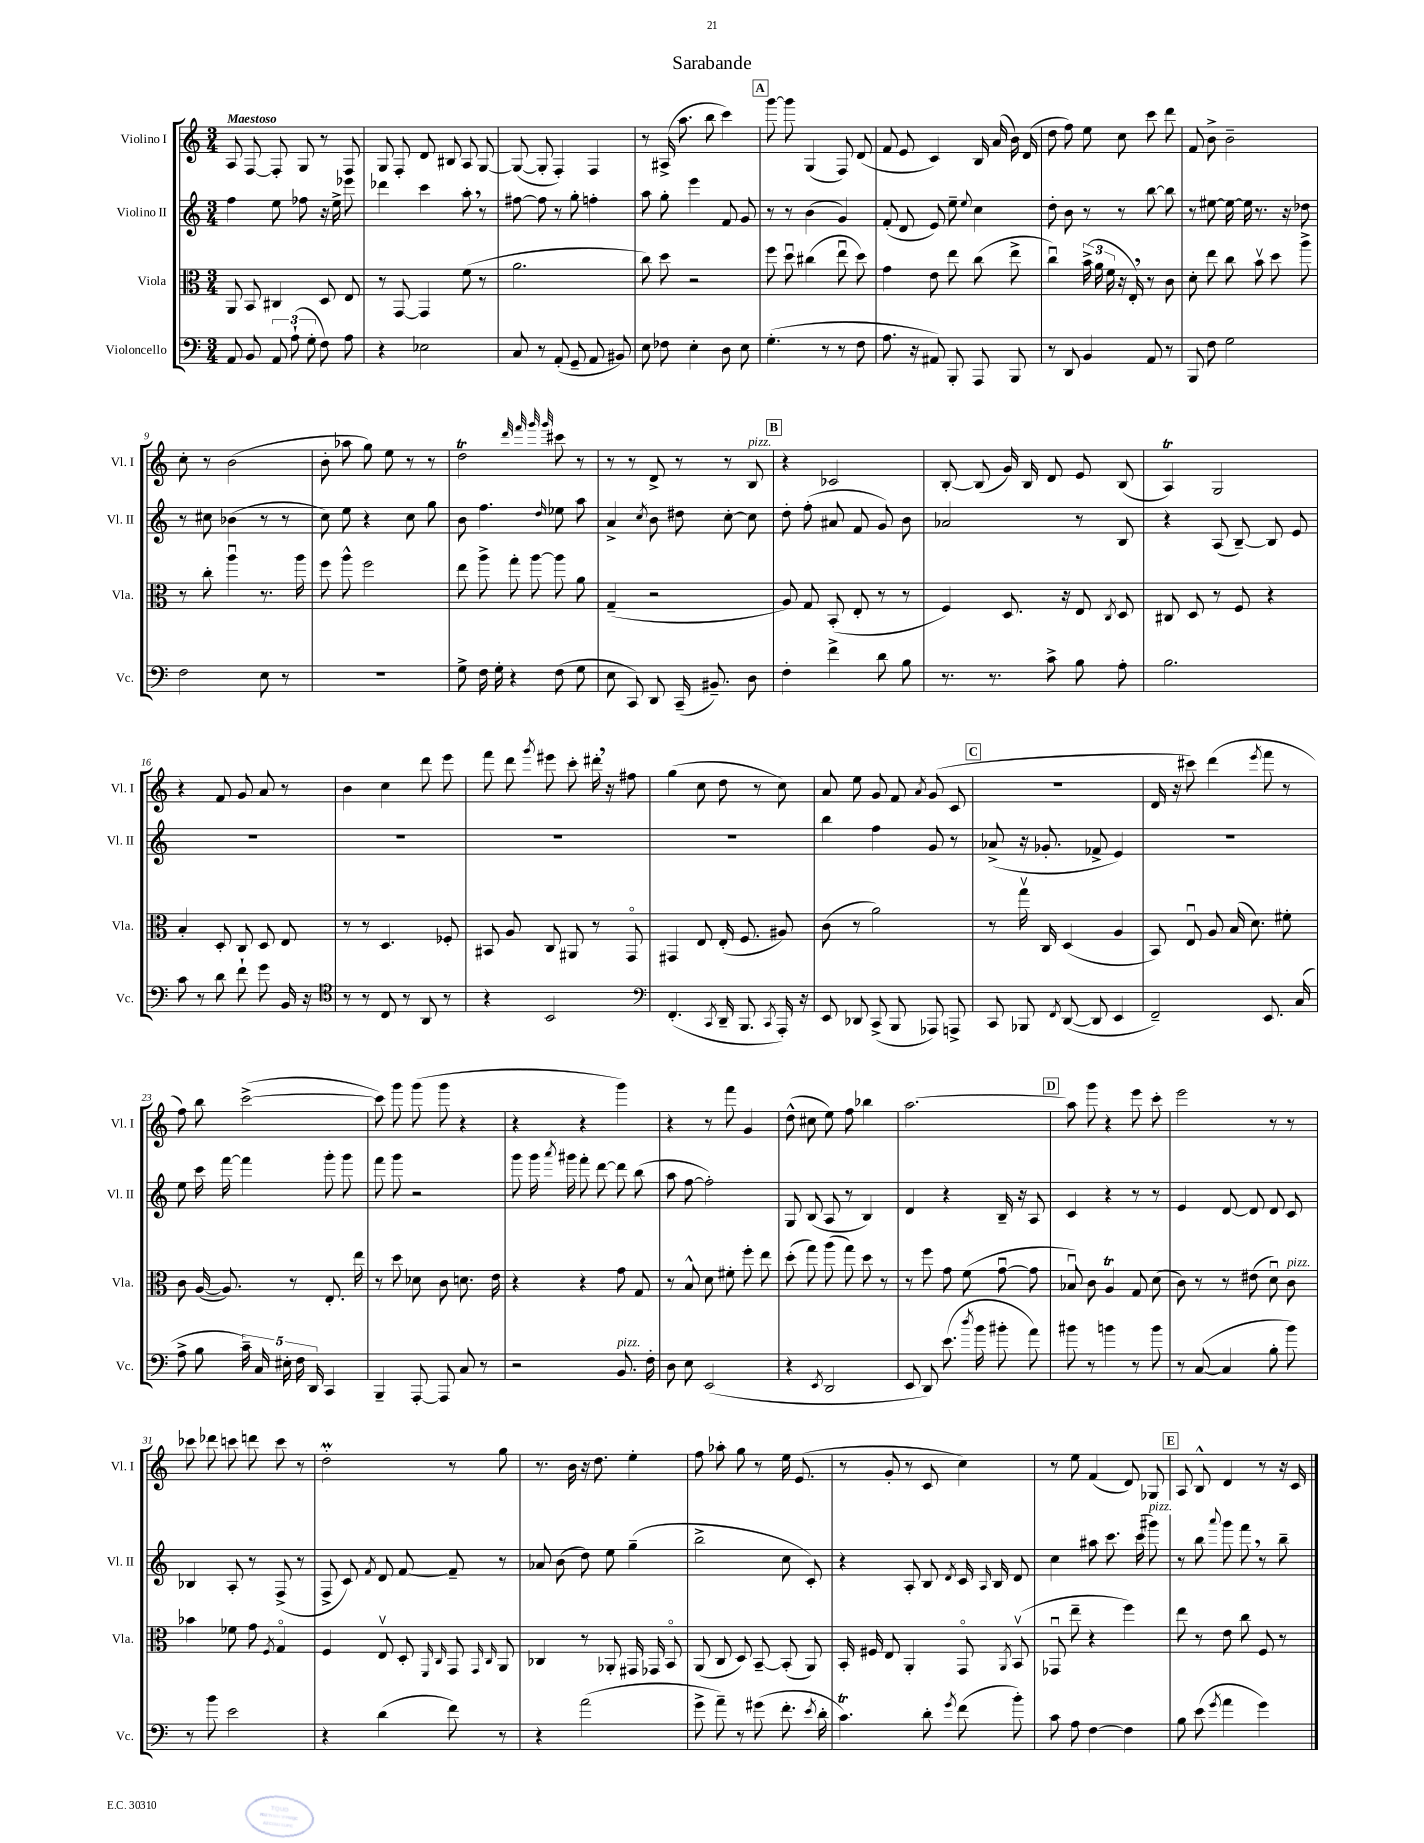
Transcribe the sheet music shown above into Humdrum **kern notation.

**kern	**kern	**kern	**kern
*staff4	*staff3	*staff2	*staff1
*clefF4	*clefC3	*clefG2	*clefG2
*k[]	*k[]	*k[]	*k[]
*M3/4	*M3/4	*M3/4	*M3/4
8AA	8AA	4ff	8A
8BB	8BB	.	[8F
12AA	4C#	8ee	8F']
(12A`	.	.	.
.	.	8ff-	8G
12G'	.	.	.
8F)	8D	16r	8r
.	.	16ee^	.
8A	8E	8eee-	8F
=	=	=	=
4r	8r	4ddd-	8G
.	[8GG	.	8F'
2E-	4GG]	4ccc	8d
.	.	.	8B#
.	(8f	8aa'	8A
.	8r	8r	[8G
=	=	=	=
8C	2.a	[8ff#	(8G_
8r	.	8ff#]	8G']
(8AA'	.	8r	4F')
8GG~	.	8gg'	.
8AA	.	4ff'	4F
8BB#)	.	.	.
=	=	=	=
8E	8cc)	8aa	8r
8F-	8dd	8gg'	(16A#^
.	.	.	8.aa
4E'	2r	4eee	.
.	.	.	8bb
8D	.	8f	4ccc)
8E	.	8g	.
=	=	=	=
(4.G'	8ff	8r	[8ggg
.	8ddu	8r	8ggg]
.	(4cc#	(4b	(4G
8r	.	.	.
8r	8eeu	4g)	8F)
8F	8dd)	.	(8d
=	=	=	=
8.A	4g	(8f'	8f
.	.	8d	8e
16r	.	.	.
8AA#)	8e	8e)	4c)
8BBB'	8ee	8ee~	.
.	.	8qqee	.
8AAA	(8cc	4cc	16B
.	.	.	(16a
8BBB	8ee^	.	16b)
.	.	.	(16d
=	=	=	=
8r	4ccu)	8dd'	8dd
8DD	.	8b	8ff)
4BB	(24b^	8r	8ee
.	24a	.	.
.	24f	.	.
.	16r	8r	8cc
.	16E')	.	.
8AA	8r	[8bb	8ccc
8r	8c	8bb]	8ddd
=	=	=	=
8BBB	8d'	8r	8f
8F	8ee	[8ee#	8b^
2G	8cc	16ee#_	2b~
.	.	16ee#]	.
.	8bv	8.r	.
.	8dd	.	.
.	.	16r	.
.	8aa^	8dd-	.
=	=	=	=
2F	8r	8r	8cc'
.	8cc'	8cc#	8r
.	4aau	(4b-	(2b
8E	8.r	8r	.
8r	.	8r	.
.	16aa	.	.
=	=	=	=
2.r	8ff	8cc)	8b'
.	8aa^^	8ee	8aa-
.	2ff	4r	8gg)
.	.	.	8ee
.	.	8cc	8r
.	.	8gg	8r
=	=	=	=
8G^	8ee	8b	2dd
16F	8aa^	4.ff	.
16G'	.	.	.
4r	8gg'	.	.
.	[8aa	.	.
.	.	.	32qqddd
.	.	.	32qqfff
.	.	.	32qqggg
.	.	16qqdd	32qqggg
(8F	8aa]	8ee-	8ccc#
8G	8a	8aa	8r
=	=	=	=
8E	(4G~	4a^	8r
8CC)	.	.	8r
.	.	8qcc	.
8DD	2r	8b	8d^
(16CC~	.	8dd#	8r
8.BB#~)	.	.	.
.	.	[8cc'	8r
8D	.	8cc]	8B
=	=	=	=
4F'	8A)	8dd'	4r
.	8G	(8ff'	.
4f^	(8BB'	8a#	2c-
.	8E'	8f	.
8d	8r	8g)	.
8B	8r	8b	.
=	=	=	=
8.r	4F)	2a-	[8B'
.	.	.	(8B]
8.r	.	.	.
.	8.D	.	16g)
.	.	.	16B
8c^	.	.	8d
.	16r	.	.
8B	8E	8r	8e
.	8qC	.	.
8A'	8D	8B	(8B
=	=	=	=
2.B	8C#	4r	4A)
.	8D	.	.
.	8r	(8A	2G
.	8F	[8B~)	.
.	4r	8B]	.
.	.	8e	.
=	=	=	=
8c	4B'	2.r	4r
8r	.	.	.
8d	8D'	.	8f
8f`	8C	.	8g
8g	8D	.	8a
16BB	8E	.	8r
16r	.	.	.
=	=	=	=
*clefC4	*	*	*
8r	8r	2.r	4b
8r	8r	.	.
8C	4.D	.	4cc
8r	.	.	.
8AA	.	.	8ddd
8r	8F-'	.	8eee
=	=	=	=
4r	8BB#	2.r	8fff
.	8A	.	8ddd
.	.	.	8qggg
2BB	8C	.	8eee#
.	8AA#	.	8ccc'
.	8r	.	16ddd#'
.	.	.	16r
.	8GGo	.	8ff#
=	=	=	=
*clefF4	*	*	*
(4.FF'	4GG#	2.r	(4gg
.	8E	.	8cc
8qCC	.	.	.
16DD~	(16E'	.	8dd
8.BBB	8.F	.	.
.	.	.	8r
8qCC	.	.	.
16AAA')	8A#)	.	8cc)
16r	.	.	.
=	=	=	=
8EE	(8c	4bb	8a
8DD-	8r	.	8ee
(8CC^	2a)	4ff	8g
8BBB	.	.	8f
.	.	.	8qa
8AAA-)	.	8g	(8g
8AAA^	.	8r	8c
=	=	=	=
8CC	8r	(8a-^	2.r
8BBB-	16ggv	16r	.
.	16C	8.g-'	.
8qFF	.	.	.
([8DD	(4D	.	.
8DD]	.	8f-^	.
4EE	4A	4e)	.
=	=	=	=
2FF~)	8BB)	2.r	16d
.	.	.	16r
.	8Eu	.	8ccc#)
.	8A	.	(4ddd
.	(16B	.	.
.	8.d)	.	.
.	.	.	8qeee
8.EE	.	.	8fff
.	8f#'	.	8r
(16C	.	.	.
=	=	=	=
8A^	8c	8ee	8ff)
8B	([16A	16ccc	8bb
.	8.A])	[16fff	.
20c~)	.	4fff]	([2ccc^
20C	.	.	.
20E#'	.	.	.
.	8r	.	.
20F	.	.	.
20DD	.	.	.
4CC	8.E'	8ggg'	.
.	.	8ggg	.
.	16ee	.	.
=	=	=	=
4BBB~	8r	8fff	8ccc])
.	8dd	8ggg	8ggg
[8AAA'	8d-	2r	(8ggg
8AAA]	8c	.	8ggg
8C	8.d	.	4r
8r	.	.	.
.	16e	.	.
=	=	=	=
2r	4r	8ggg	4r
.	.	16ggg	.
.	.	8qaaa	.
.	.	16ggg#	.
.	4r	8fff'	4r
.	.	[8ddd	.
8.BB	8g	8ddd]	4ggg)
.	8G	(8bb	.
16F'	.	.	.
=	=	=	=
8D	8r	8aa	4r
8E	8B^^	[8ff	.
(2EE	8d	2ff'])	8r
.	8f#'	.	8fff
.	8ff'	.	4g
.	8ee	.	.
=	=	=	=
4r	(8dd'	8G	(8dd^^
.	8gg)	(8B	8cc#
8qEE	.	.	.
2DD	(8aa	8A	8ee)
.	8gg)	8r	8ff
.	8dd	4B)	4bb-
.	8r	.	.
=	=	=	=
8EE	8r	4d	[2.aa
8DD)	8ff	.	.
(8.e	8g	4r	.
.	(8f	.	.
8qdd	.	.	.
16b	.	.	.
8b#'	[8gu	16B~	.
.	.	16r	.
8a)	8g]	8A	.
=	=	=	=
8b#	8B-u)	4c	8aa]
8r	8c	.	8ggg
4b	4A	4r	4r
8r	8G	8r	8eee
8b	(8d	8r	8ccc'
=	=	=	=
8r	8c)	4e	2eee
([8C	8r	.	.
4C]	8r	[8d	.
.	(8e#	8d]	.
8B'	8du)	8d	8r
8b)	8c	8c	8r
=	=	=	=
8r	4b-	4B-	8ccc-
8b	.	.	8ddd-
2e	8f-	8A'	8ccc
.	8g	8r	8ddd
.	8qF	.	.
.	4Go	(8F^	8ccc
.	.	8r	8r
=	=	=	=
4r	4F	8F^	2dd'
.	.	8c)	.
.	.	8qf	.
(4d	8Ev	8d	.
.	8D'	[8f	.
.	16qqFF	.	.
.	16qqC	.	.
8f)	8GG	8f~]	8r
.	16qqGG	.	.
.	16qqC	.	.
8r	8AA	8r	8gg
=	=	=	=
4r	4C-	8a-	8.r
.	.	(8b	.
.	.	.	16b
(2a	8r	8dd)	16r
.	.	.	8.dd
.	8AA-'	8ee	.
.	16GG#	(4gg~	4ee'
.	16GG-	.	.
.	8BBo	.	.
=	=	=	=
8g^	(8AA	2bb^	8ff
8a~)	8C	.	8aa-'
8r	8D)	.	8gg
(8g#	[8BB~	.	8r
8.f'	(8BB']	8cc	16ee
.	.	.	(8.e
.	8AA)	8c')	.
8qe	.	.	.
16d'	.	.	.
=	=	=	=
4.c)	16BB'	4r	8r
.	16F#	.	.
.	8E	.	8g'
.	4AA'	8A'	8r
8d'	.	8B	8c
8qg	.	8qd	.
(8f	8GGo	16c	4cc)
.	.	16qqA	.
.	.	16B	.
.	8qAA	.	.
8b')	(8BBv	8d	.
=	=	=	=
8c	8GG-u	4cc	8r
8A	8ee~	.	8ee
[4F	4r	8aa#	(4f
.	.	8.ccc	.
4F]	4ff)	.	8d)
.	.	(16ccc	.
.	.	8ggg#)	8G-
=	=	=	=
8B	8ee	8r	8A
(8e	8r	8bb	8B^^
8qg	.	8qqaaa	.
4a	8e	8ggg	4d
.	8cc	8fff	.
4g)	8F	8r	8r
.	8r	8bb~	16r
.	.	.	16c
==	==	==	==
*-	*-	*-	*-
